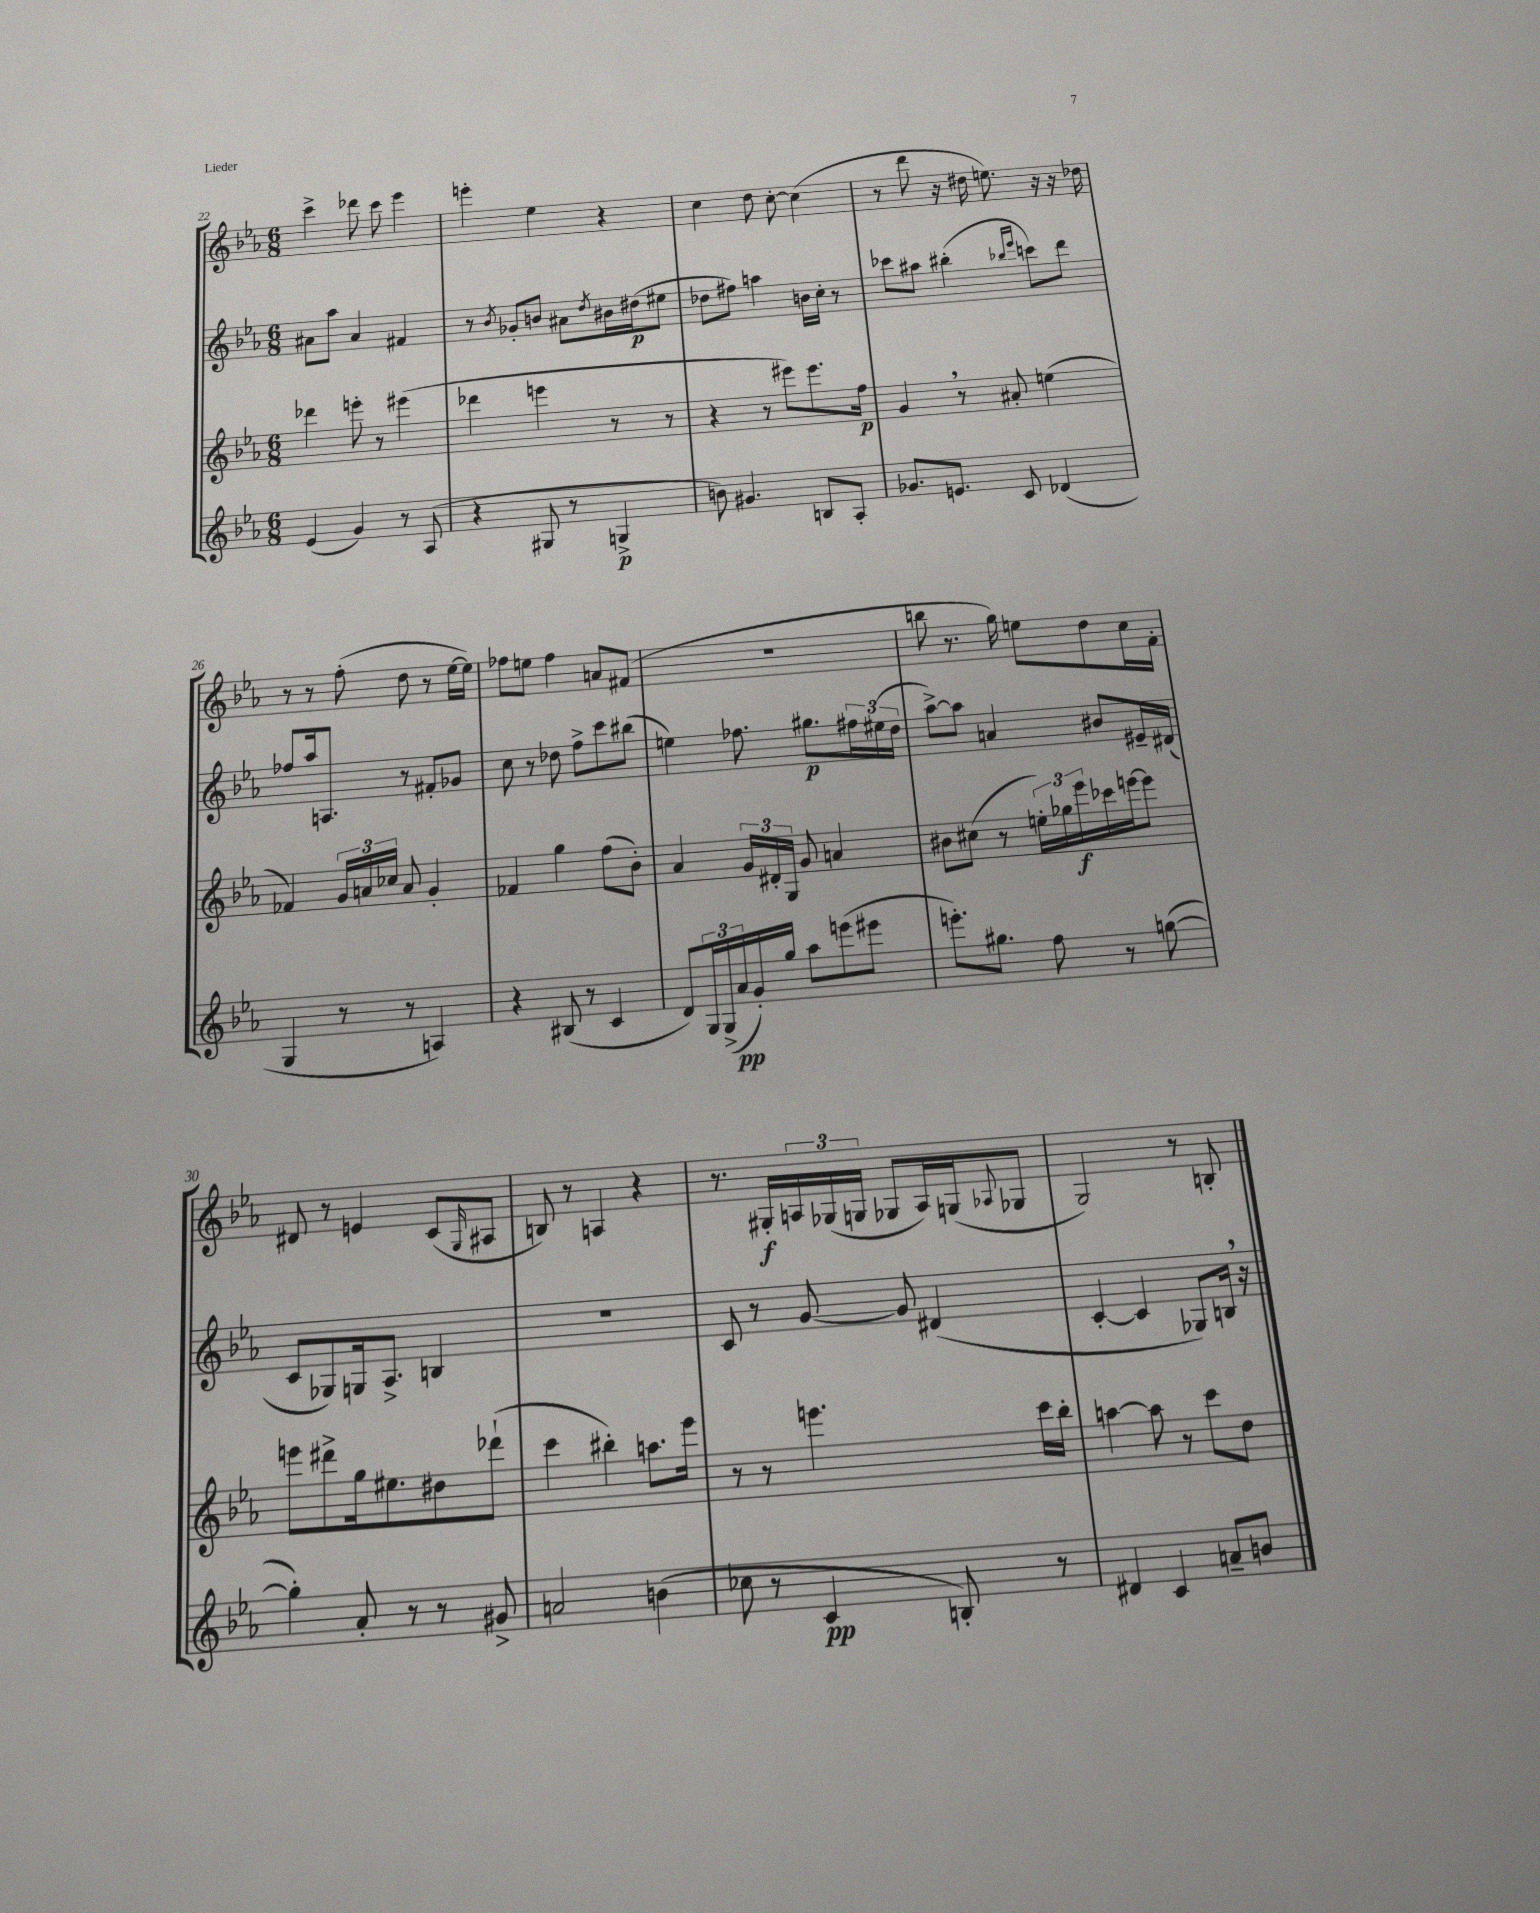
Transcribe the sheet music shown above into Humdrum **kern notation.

**kern	**kern	**kern	**kern
*staff4	*staff3	*staff2	*staff1
*clefG2	*clefG2	*clefG2	*clefG2
*k[b-e-a-]	*k[b-e-a-]	*k[b-e-a-]	*k[b-e-a-]
*M6/8	*M6/8	*M6/8	*M6/8
(4e-	4ddd-	8a#	4ccc^
.	.	8aa-	.
4g)	8eee'	4a#	8ddd-
.	8r	.	8ccc
8r	(4eee#	4f#	4eee-
(8A-	.	.	.
=	=	=	=
4r	4ddd-	8r	4eee'
.	.	8qb-	.
.	.	8g-'	.
8G#	4eee	8b	4ee-
8r	.	8a#	.
.	.	8qdd	.
4G^	8r	16b#	4r
.	.	(16dd#	.
.	8r	8ee#	.
=	=	=	=
8b)	4r	8dd-	4cc
4.g#	.	8ff#)	.
.	8r	4aa	8dd
.	8eee#)	.	[8cc'
8B	8.eee#	16b	(4cc]
.	.	16cc'	.
8A-'	.	8r	.
.	16ff	.	.
=	=	=	=
8.g-	4g	8ccc-	8r
.	.	8aa#	8ddd
8.e	.	.	.
.	8r	(4bb#'	16r
.	.	.	16dd#
8c	8a#'	.	8.ee)
.	.	16qqbb-	.
.	.	16qqeee-	.
(4d-	(4ee	8ccc)	.
.	.	.	16r
.	.	8ddd	16r
.	.	.	16dd-
=	=	=	=
4G	4f-)	8ff-	8r
.	.	16aa-	8r
.	.	8.A	.
8r	24g	.	(8ff'
.	24a	.	.
.	24cc-	.	.
8r	8a	8r	8dd
4A)	4g'	8f#'	8r
.	.	8g-	[16ee-
.	.	.	16ee-])
=	=	=	=
4r	4f-	8cc	8ff-
.	.	8r	8ee
(8B#	4gg	8dd-	4ff-
8r	.	8ff^	.
4c	(8ff	8ccc	8a
.	8b-')	(8bb#	(8f#
=	=	=	=
8d)	4a-	4ee)	2.r
24G	.	.	.
(24G^	.	.	.
24a-	.	.	.
16g')	24g	8.ff-	.
.	24d#'	.	.
16gg	.	.	.
.	24G	.	.
8aa-	8g	.	.
.	.	8.gg#	.
(8eee	4a	.	.
8eee#	.	24ff#	.
.	.	(24ee#	.
.	.	24dd	.
=	=	=	=
8.eee')	8b#	[8aa-^)	8bb
.	(8cc#	8aa-]	8.r
8.gg#	.	.	.
.	8r	4a	.
.	.	.	16gg)
8ff	24ee')	.	8ee
.	24gg-	.	.
.	24eee-	.	.
8r	16ccc-	8b#	8dd
.	[16eee	.	.
([8gg	8eee]	16e#~	16cc
.	.	(16d#	16f'
=	=	=	=
4gg'])	8eee	8c	8d#
.	8ddd#^	8G-)	8r
8a-'	16gg	16G	4e
.	8.ee#	8.A-^	.
8r	.	.	.
8r	8dd#	4B	(8c
.	.	.	16qqG
8g#^	(8ddd-`	.	8A#
=	=	=	=
2a	4ccc	2.r	8B)
.	.	.	8r
.	4bb#')	.	4A
(4b	8.aa	.	4r
.	16eee-	.	.
=	=	=	=
8cc-	8r	8c	8.r
8r	8r	8r	.
.	.	.	16G#'
4c	4.eee	[8g	24A
.	.	.	(24G-
.	.	.	24G
.	.	8g]	8G-
8B')	.	(4d#	16A)
.	.	.	(16G
.	.	.	8qqA-
8r	16ccc	.	8G-
.	16bb-'	.	.
=	=	=	=
4d#	[4aa	[4c'	2G)
4c	8aa]	4c]	.
.	8r	.	.
8a~	8ccc	8G-)	8r
8b	8dd	16B	8B'
.	.	16r	.
==	==	==	==
*-	*-	*-	*-
